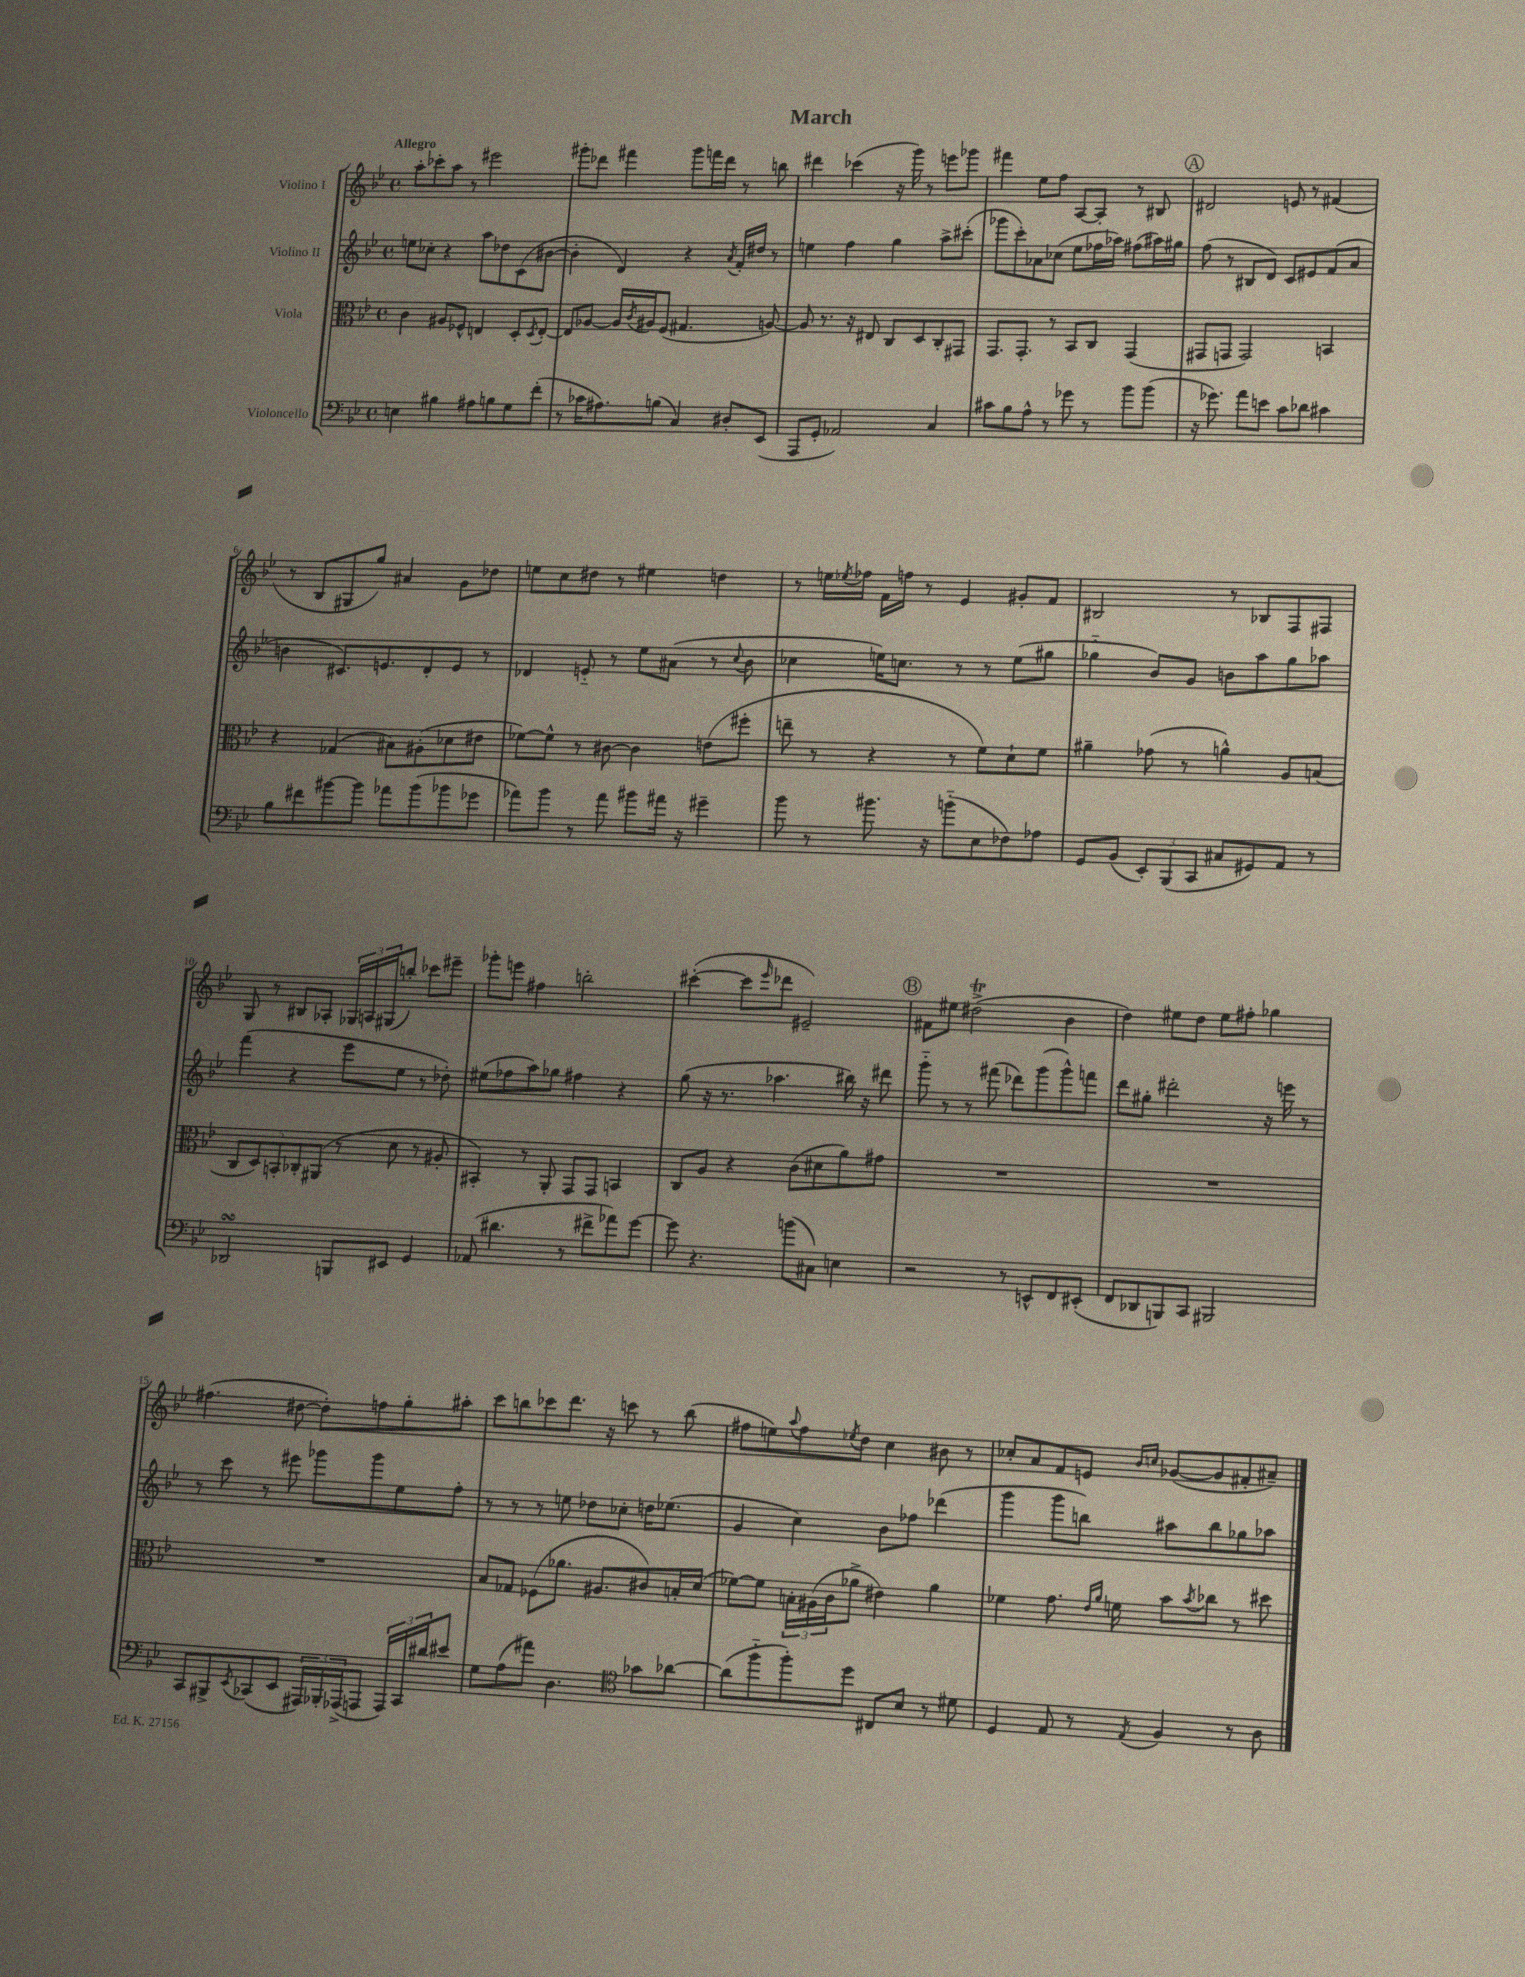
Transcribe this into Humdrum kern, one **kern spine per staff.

**kern	**kern	**kern	**kern
*staff4	*staff3	*staff2	*staff1
*clefF4	*clefC3	*clefG2	*clefG2
*k[b-e-]	*k[b-e-]	*k[b-e-]	*k[b-e-]
*M4/4	*M4/4	*M4/4	*M4/4
*met(c)	*met(c)	*met(c)	*met(c)
4E\	4c\	8ee\L	8aa'\L
.	.	8cc-'\J	8ccc-'\
4B#\	8A#/L	4r	8aa\J
.	8F-^^/J	.	8r
8A#\L	4E/	8aa\L	2eee#\
8B\	.	8dd-\	.
8G\	8D'/L	(8c\	.
.	8qD/	.	.
(8f'\J	[8E'/J	[8b#\J	.
=	=	=	=
8r	8E/]L	4b#'\]	8ggg#'\L
16c-\LK	[8A-/J	.	8ddd-\J
8.A#\)	.	.	.
.	16A-/]LL	4d/)	4fff#\
.	8qc/	.	.
.	16A#/J	.	.
(8B\J	(8F/J	.	.
4C/)	4.G#/	4r	8ggg#\L
.	.	.	16fff\L
.	.	.	16ddd-\JJ
.	.	8qa/	.
8D#'/L	.	16f'/LL	8r
.	.	16dd#/JJ	.
(8EE-/J	[8A/)	8r	8bb\
=	=	=	=
8AAA/L	8A/]	4ee\	4ddd#\
8GG'/J	8.r	.	.
2AA-/)	.	4ff\	(4ccc-\
.	16r	.	.
.	8E#/	.	.
.	8C/L	4gg\	16r
.	.	.	16ggg\)
.	8D/	.	8r
4C/	8C'/	8aa^\L	8eee\L
.	8GG#/J	(8ccc#'\J	8ggg-\J
=	=	=	=
8c#\L	8.GG/L	8ggg-\L	4fff#\
8B-\	.	8ccc'\)	.
.	8.GG'/J	.	.
8A^^\J	.	8a-\	8ee-\L
8r	8r	(8cc-\J	8ff\J
8g-\	8BB-/L	8ee-\L	[8A/L
8r	8C/J	16ff-\L	8A'/]J
.	.	16aa-\JJ)	.
8b-\L	(4GG/	(8ff#\L	8r
(8b-\J	.	16aa#\L)	8B#/
.	.	16gg#\JJ	.
=	=	=	=
16r	8GG#/L	(8ff\	2d#/
8.g-\)	.	.	.
.	8GG/J	8r	.
8a\L	2GG/)	8B#/L	.
8e\J	.	8d/J)	.
8c\L	.	8c/L	8e/
8d-\J	.	8e#/	8r
4c#\	4BB/	(8f/	(4f#/
.	.	8a/J	.
=	=	=	=
8B-\L	4r	4b\	8r
8f#\	.	.	8B-/L
[8b#\	(4G-/	8.c#/L)	8G#/
8b#\]J	.	.	8gg/J)
.	.	8.e/	.
8a-\L	8B#\L)	.	4a#/
(8b#\	(8A#'\	8d'/	.
8b-\	8d-\	8e/J	8g\L
8g-\J	8e#\J	8r	8dd-\J
=	=	=	=
8a-\L)	[8f-\L)	4d-/	8ee\L
8b-\J	8f-^^\]J	.	8cc\
8r	8r	8e'~/	8dd#\J
8a-\	[8c#\	8r	8r
8b#\L	4c#\]	8ee-\L	4ee#\
16a#\Jk	.	(8a#\J	.
16r	.	.	.
4g#~\	(8e\L	8r	4dd\
.	.	8qqcc/	.
.	8ff#'\J	8b-\	.
=	=	=	=
8b-\	8ee~\	4cc-\	8r
8r	8r	.	16ee\LL
.	.	.	8qee-/
.	.	.	16ff-\JJ
8.b#\	4r	16ee\LK)	16f\LL
.	.	8.cc\J	16ff\JJ
.	.	.	8r
16r	.	.	.
(8b'~\L	8r	8r	4e-/
8E-\	8f\L)	8r	.
8F-\)	8d`\	(8ee\L	8g#'/L
8A-\J	8f\J	8gg#\J	8f/J
=	=	=	=
8GG/L	4a#~\	4gg-'~\	2B#/
(8BB-/J	.	.	.
12EE-'/L)	(8g-\	8b-/L)	.
(12BBB-/	.	.	.
.	8r	8g/J	.
12CC/J	.	.	.
8C#/L	4a^^\)	8b\L	8r
8GG#/)	.	8aa\	8B-/L
8AA/J	8A/L	8gg-\	8F/
8r	(8B/J	8aa-\J	8F#/J
=	=	=	=
2DD-/	10C/L	(4fff\	8G/
.	10D/)	.	.
.	.	.	8r
.	10BB'/	.	.
.	.	4r	8B#/L
.	10C-'/	.	.
.	.	.	8A-'/J
.	(10AA#/J	.	.
8BBB/L	8r	8eee-\L	24G-/LL
.	.	.	24A/
.	.	.	(24G#/J
8EE#/J	8d\	8ee-\J	8bb'/J)
4GG/	8r	8r	8ccc-\L
.	8A#'/	8dd-'\)	8eee#~\J
=	=	=	=
(8AA-/	4BB#'/)	(8ee#\L	8ggg-'\L
4.d#\	.	8ff-\	8eee\J
.	8r	8aa\)	4ff#\
.	8AA'/	8gg-\J	.
8r	8GG/L	4ff#\	2bb'\
8f#^\L	8GG/J	.	.
8a-\)	4BB/	4r	.
[8g\J	.	.	.
=	=	=	=
8g\]	8C/L	(8gg\	([4ccc#'\
4.r	8A/J	16r	.
.	.	8.r	.
.	4r	.	8ccc#\]L
.	.	.	16qqeee-/
.	.	4.aa-\	8ddd-\J
(8b\L	(8c\L	.	2e#~/)
8C#\J)	8d#\	.	.
4E\	8a\)	16bb#\)	.
.	.	16r	.
.	8g#\J	8ddd#\	.
=	=	=	=
2r	1r	8ggg'~\	8f#\L
.	.	8r	8ee#\J
.	.	8r	(2dd#^\
.	.	(8fff#\	.
8r	.	8ddd-\L)	.
8EE^^/L	.	(8ggg\	.
8FF/	.	8ggg^^\)	4b-\
(8EE#'/J	.	8fff\J	.
=	=	=	=
8FF/L	1r	8ddd\L	4dd\)
8DD-/	.	8gg#'\J	.
8BBB/)	.	2ddd#'\	8ee#\L
8CC/J	.	.	8dd\J
2BBB#/	.	.	8ee#\L
.	.	.	8ff#'\J
.	.	16r	4gg-\
.	.	16eee\	.
.	.	8r	.
=	=	=	=
8CC/L	1r	8r	(4.ff#\
8BBB#^/	.	8ccc\	.
8qEE-/	.	.	.
(8CC-/	.	8r	.
8EE-/J	.	8eee#\	[8dd#\
24AAA#/LL)	.	8ggg-\L	8dd#'\]L)
24BBB-'/	.	.	.
(24AAA-^/J	.	.	.
8AAA/J	.	8ggg-\	8ff\
24AAA/LL)	.	8ee-\	8gg'\
24CC-/	.	.	.
24d#/J	.	.	.
8e#/J	.	8ff'\J	8aa#'\J
=	=	=	=
8G\L	8B-/L	8r	8ccc\L
(8A\	8G-/J	8r	8bb\
8a#\J)	(8F-\L	8r	8ccc-\
4.D\	8.a-\J	8ee\	8.ddd\J
.	.	8dd-\L	.
.	8.A#/L	.	16r
.	.	8cc-'\J	8ccc\
*clefC4	*	*	*
8g-\L	8c#/)	16dd\LK	8r
.	.	(8.ee-\J	.
[8a-\J	16B'/L	.	(8bb\
.	(16d/JJ	.	.
=	=	=	=
(8a-\]L	[8f-\L)	4g/	8ff#\L
8ff'~\	8f-\]J	.	8ee\)
.	.	.	8qqaa/
8ff'\)	24B'\LL	4cc\)	8ff#\
.	(24A#\	.	.
.	24c\J	.	.
.	.	.	8qee-/
8dd\J	8a-^\J	.	8dd\J
8C#/L	4e#\)	8b-\L	4cc\
8B-/J	.	8ff-\J	.
8r	4a-\	(4ddd-\	8b#\
8d#\	.	.	8r
=	=	=	=
4D/	4f-\	4ggg\	8cc-'/L
.	.	.	8a/
8E-/	8.g\	8ggg\L	8f/
8r	.	8bb\J)	8e/J
.	16qqe-/LL	.	.
.	16qqa/JJ	.	.
.	16f\	.	.
.	.	.	16qqb-/LL
8qE-/	.	.	16qqcc/JJ
4F/	8b-\L	8aa#\L	([8g-/L
.	8qb-/	.	.
.	8cc-\J	8bb\	8g-/]
8r	8r	8gg-\	8f#'/
8A\	8dd#\	8aa-\J	8a#~/J)
==	==	==	==
*-	*-	*-	*-
